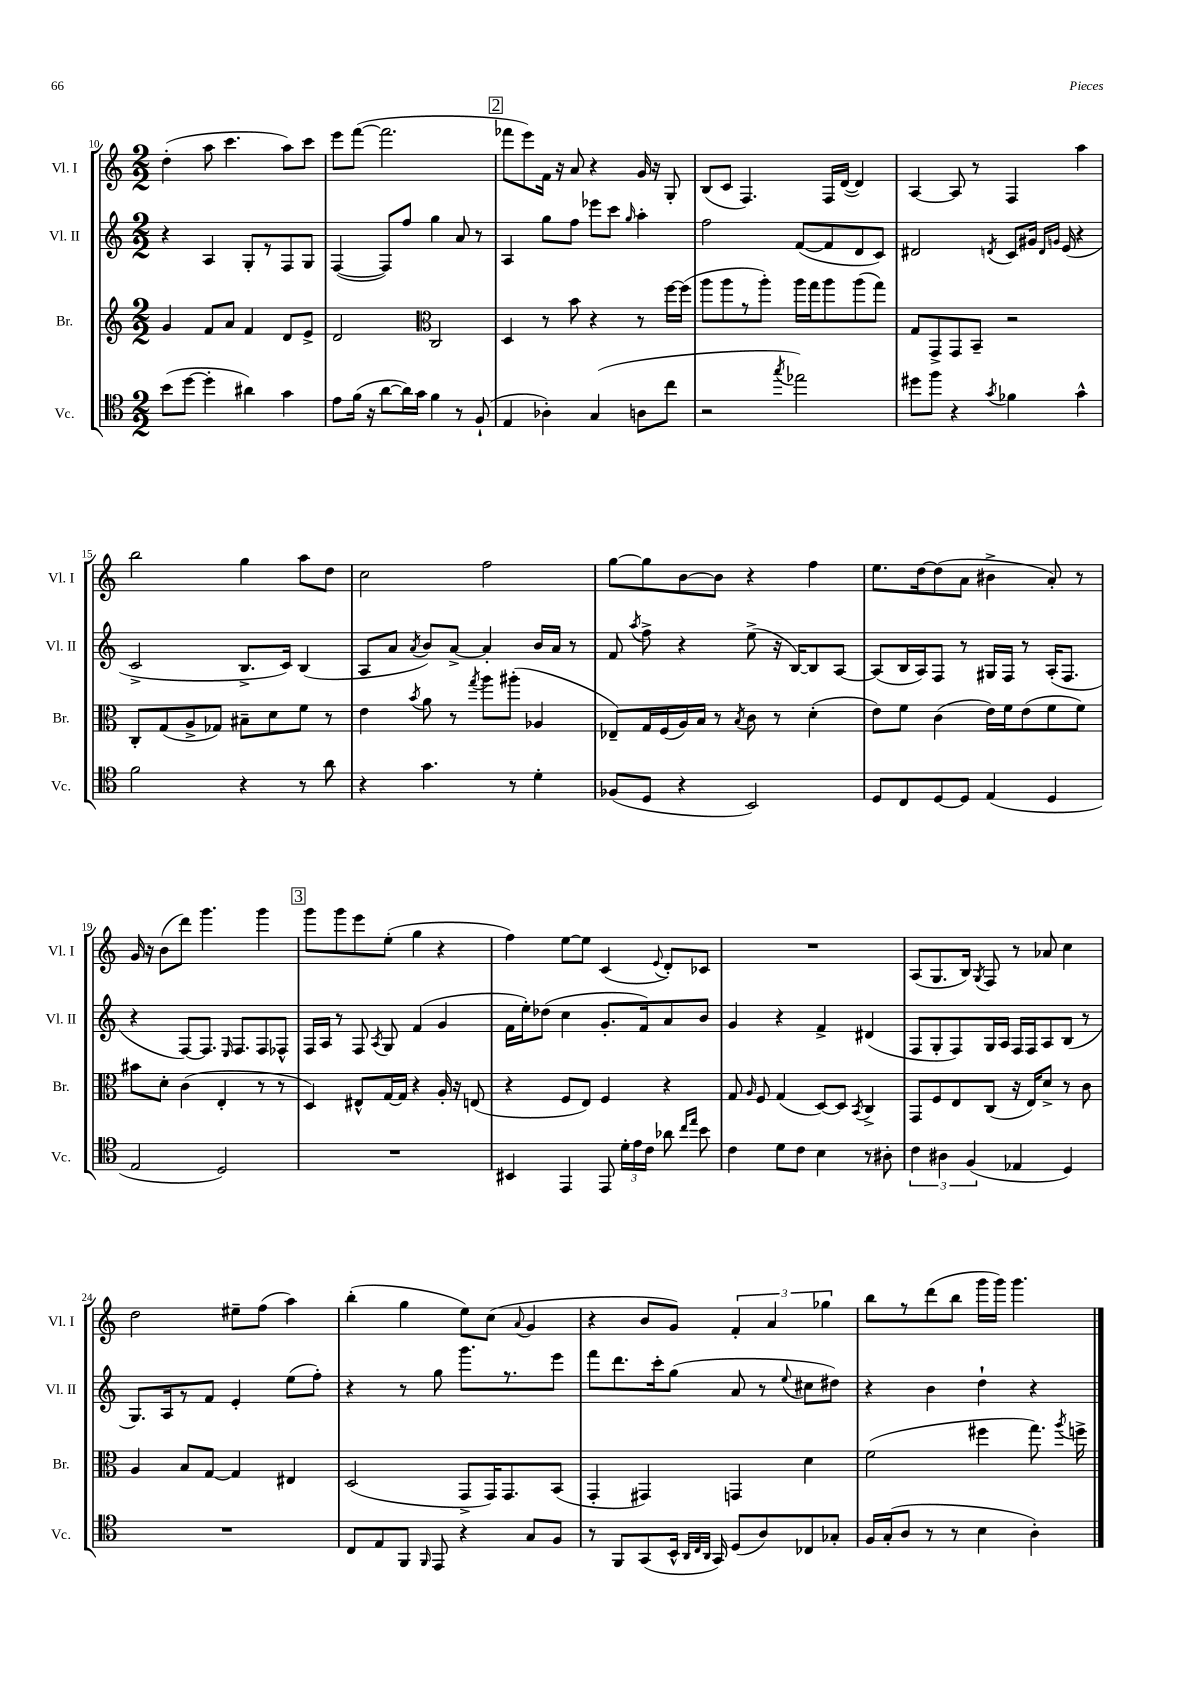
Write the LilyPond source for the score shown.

<<
\new StaffGroup <<
\new Staff = "s0" \with { instrumentName = "Vl. I" shortInstrumentName = "Vl. I" } {
    \clef treble \key c \major \numericTimeSignature \time 2/2
    \autoBeamOff d''4-.( a''8 c'''4. a''8[) c'''8] |
    e'''8[ f'''8]~( f'''2. |
    \mark \markup { \box "2" } fes'''8[ e'''8) f'16] r16 a'8 r4 g'16 r16 g8-. |
    b8[( c'8] f4.) f16[ d'16]~( d'4) |
    a4~ a8 r8 f4 a''4 |
    b''2 g''4 a''8[ d''8] |
    c''2 f''2 |
    g''8[~ g''8 b'8~ b'8] r4 f''4 |
    e''8.[ d''16~ d''8( a'8] bis'4-> a'8-.) r8 |
    g'16 r16 b'8[( d'''8]) g'''4. g'''4 |
    \mark \markup { \box "3" } g'''8[ g'''8 e'''8 e''8]-.( g''4 r4 |
    f''4) e''8[~ e''8] c'4( \appoggiatura { e'8 } d'8[-.) ces'8] |
    R1 |
    a8[( g8. b16]) \acciaccatura { g8 } f8 r8 aes'8 c''4 |
    d''2 eis''8[-- f''8]( a''4) |
    b''4-.( g''4 e''8[) c''8]( \appoggiatura { a'8 } g'4 |
    r4 b'8[ g'8]) \tuplet 3/2 { f'4-. a'4 ges''4 } |
    b''8[ r8 d'''8( b''8] g'''16[ g'''16]) g'''4. \bar "|." |
}
\new Staff = "s1" \with { instrumentName = "Vl. II" shortInstrumentName = "Vl. II" } {
    \clef treble \key c \major \numericTimeSignature \time 2/2
    \autoBeamOff r4 a4 g8[-. r8 f8 g8] |
    f4~( f8[) f''8] g''4 a'8 r8 |
    \mark \markup { \box "2" } a4 g''8[ f''8] ees'''8[ c'''8] \grace { g''16 } a''4-. |
    f''2 f'8[~( f'8 d'8 c'8]) |
    dis'2 \acciaccatura { d'8 } c'8[ gis'16] \grace { d'16[ g'16] } e'16( r4 |
    c'2-> b8.[-> c'16]) b4( |
    a8[ a'8] \acciaccatura { a'8 } b'8[) a'8]~-> a'4-. b'16[ a'16] r8 |
    f'8 \acciaccatura { a''8 } f''8-> r4 e''8->( r16 b16[~) b8 a8]~ |
    a8[( b16 a16) f8] r8 gis16[ f16] r8 a16[-.( f8.] |
    r4 f8[~) f8.] \grace { e16 } f8.[ f8 fes8]-^ |
    \mark \markup { \box "3" } f16[ a16] r8 f8 \acciaccatura { a8 } g8 f'4( g'4 |
    f'16[ e''16-.) des''8]( c''4 g'8.[-. f'16) a'8 b'8] |
    g'4 r4 f'4-> dis'4( |
    f8[ g8-. f8) g16 a16] f16[ f16 a8 b8]( r8 |
    g8.[) a16 r8 f'8] e'4-. e''8[( f''8]-.) |
    r4 r8 g''8 g'''8.[ r8. e'''8] |
    f'''8[ d'''8. c'''16-. g''8]( a'8 r8 \appoggiatura { e''8 } cis''8[ dis''8]) |
    r4 b'4 d''4-! r4 \bar "|." |
}
\new Staff = "s2" \with { instrumentName = "Br." shortInstrumentName = "Br." } {
    \clef treble \key c \major \numericTimeSignature \time 2/2
    \autoBeamOff g'4 f'8[ a'8] f'4 d'8[ e'8]-> |
    d'2 \clef alto c2 |
    \mark \markup { \box "2" } d4 r8 b'8 r4 r8 f''16[~ f''16]( |
    a''8[ a''8 r8 a''8]-.) a''16[ g''16 a''8 a''8( g''8]) |
    g8[ g,8-> g,8 b,8]-- r2 |
    c8[-. g8( a8-> ges8]) bis8[-- d'8 f'8] r8 |
    e'4 \acciaccatura { b'8 } a'8 r8 \acciaccatura { g''8 } a''8[ ais''8]-.( aes4 |
    ees8[--) g16 f16( a16) b16] r8 \acciaccatura { b8 } c'8 r8 d'4-.( |
    e'8[) f'8] c'4( e'16[) f'16 e'8( f'8 f'8]) |
    bis'8[ d'8]-. c'4( e4-. r8 r8 |
    \mark \markup { \box "3" } d4) eis8[-^ g16~ g16] r4 a16-. r16 e8( |
    r4 f8[ e8]) f4 r4 |
    g8 \grace { a16 } f8 g4( d8[~) d8] \acciaccatura { b,8 } c4-> |
    g,8[ f8 e8 c8]( r16 e16[) d'8]-> r8 c'8 |
    a4 b8[ g8]~ g4 eis4 |
    d2( g,8[-> g,16) g,8. b,8]( |
    g,4-. gis,4) g,4 d'4 |
    f'2( fis''4 g''8.) \acciaccatura { a''8 } f''16-> \bar "|." |
}
\new Staff = "s3" \with { instrumentName = "Vc." shortInstrumentName = "Vc." } {
    \clef tenor \key c \major \numericTimeSignature \time 2/2
    \autoBeamOff b'8[( d''8]~ d''4-. ais'4) g'4 |
    e'8[ f'16]( r16 a'8[~ a'16) g'16] f'4 r8 f8-!( |
    \mark \markup { \box "2" } e4 aes4-.) g4( a8[ c''8] |
    r2 \acciaccatura { g''8 } ees''2) |
    dis''8[ f''8] r4 \acciaccatura { g'8 } fes'4 g'4-^ |
    f'2 r4 r8 a'8 |
    r4 g'4. r8 d'4-. |
    fes8[( d8] r4 b,2) |
    d8[ c8 d8~ d8] e4( d4 |
    e2 d2) |
    \mark \markup { \box "3" } R1 |
    bis,4 e,4 e,8 \tuplet 3/2 { d'16[-. e'16 c'16] } aes'8 \grace { c''16[ e''16] } b'8 |
    c'4 d'8[ c'8] b4 r8 ais8-. |
    \tuplet 3/2 { c'4 ais4 f4( } ees4 d4) |
    R1 |
    c8[ e8 f,8] \grace { f,16 } e,8 r4 g8[ f8] |
    r8 f,8[ g,8( b,16]-^ \grace { a,32[ c32 a,32] } g,16) d8[( a8) ces8 ges8]-. |
    f16[ g16-.( a8] r8 r8 b4 a4-.) \bar "|." |
}
>>
>>
\layout { \context { \Score currentBarNumber = #10 } }
